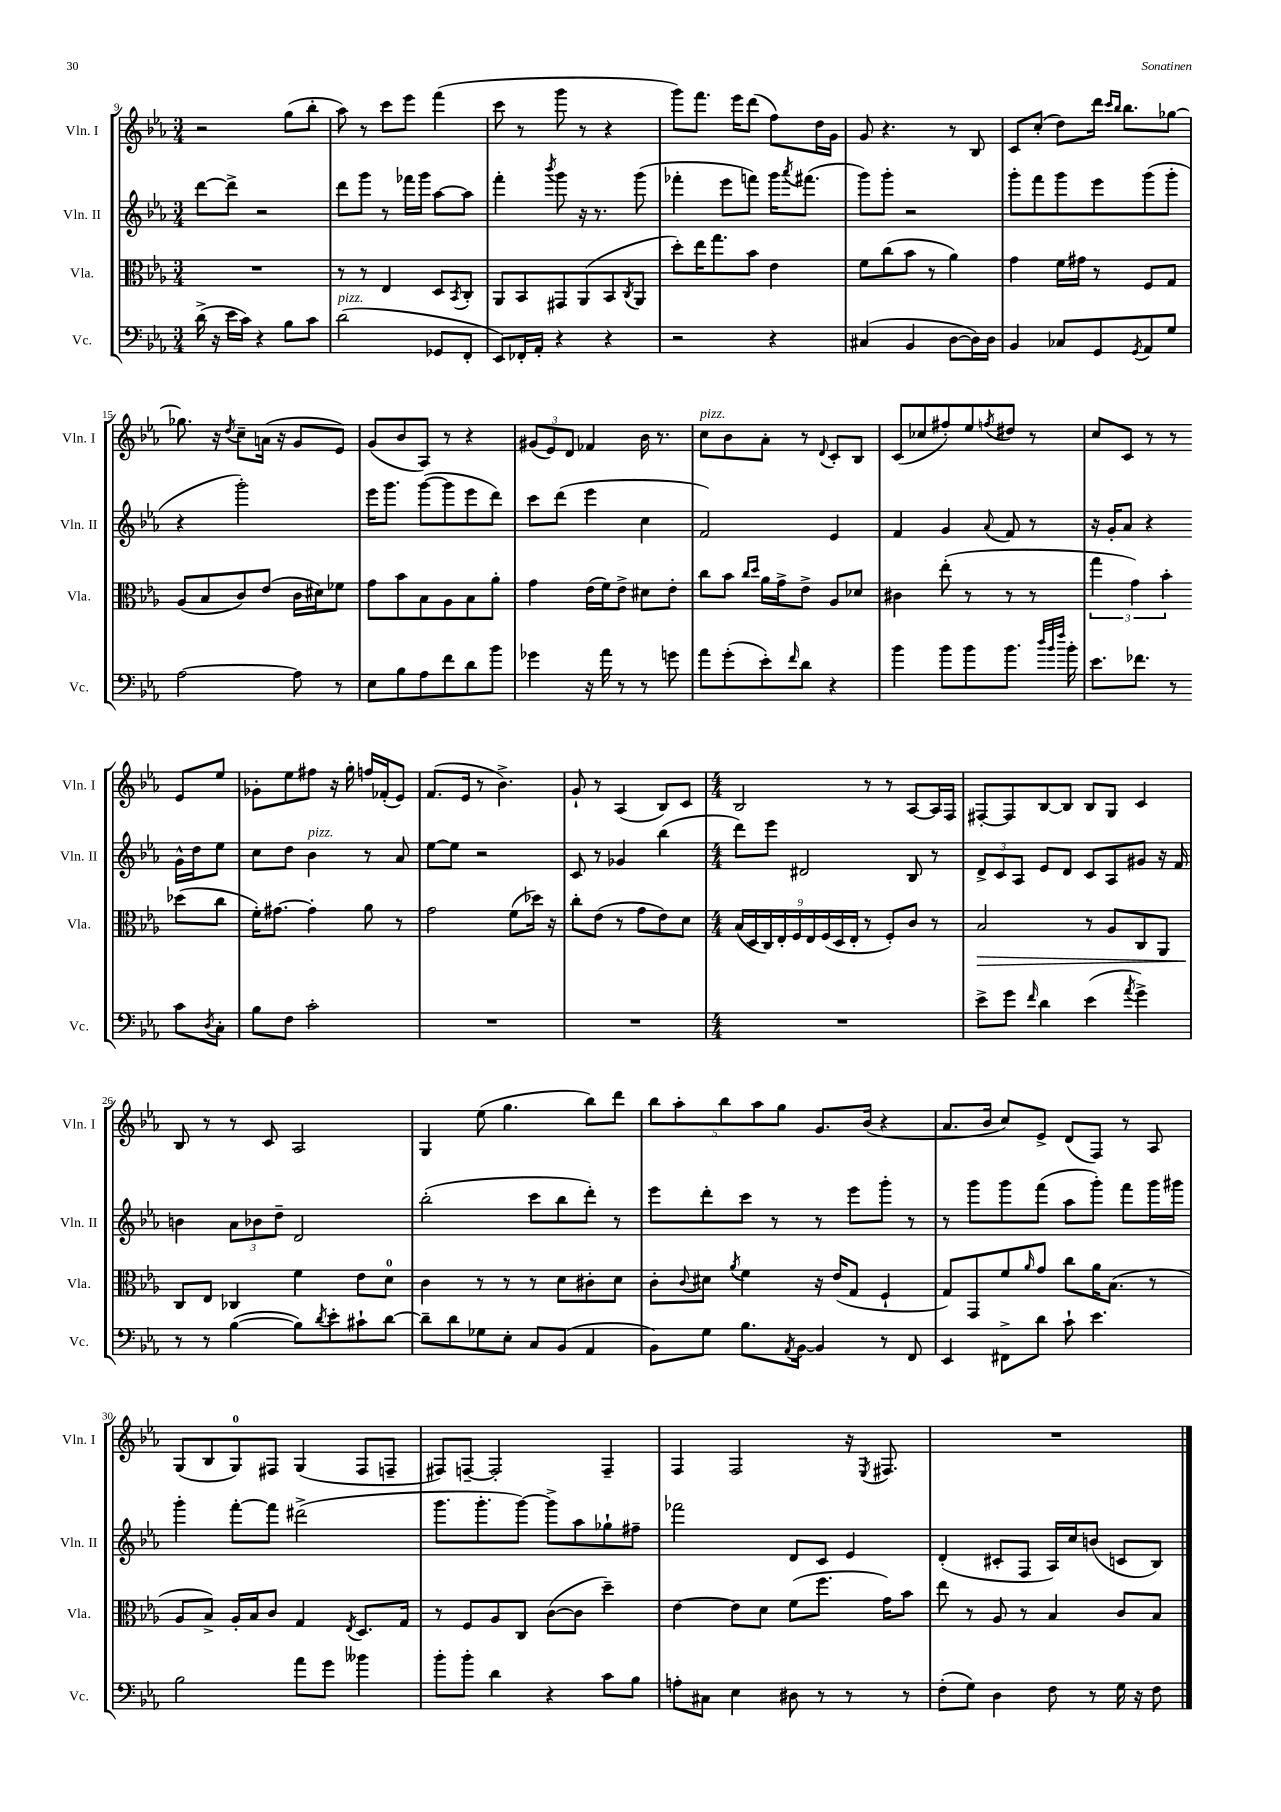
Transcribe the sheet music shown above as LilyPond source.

<<
\new StaffGroup <<
\new Staff = "s0" \with { instrumentName = "Vln. I" shortInstrumentName = "Vln. I" } {
    \clef treble \key ees \major \numericTimeSignature \time 3/4
    r2 g''8( bes''8-. |
    aes''8) r8 c'''8 ees'''8 f'''4( |
    c'''8 r8 g'''8 r8 r4 |
    g'''8) f'''8. ees'''16 d'''8( f''8) d''16 g'16 |
    g'8 r4. r8 bes8 |
    c'8 c''8-.( d''8) d'''16 \grace { c'''16 bes''16 } bes''8. ges''8~ |
    ges''8. r16 \acciaccatura { d''8 } c''8-- a'16( r16 g'8 ees'8) |
    g'8( bes'8 aes8) r8 r4 |
    \tuplet 3/2 { gis'8( ees'8) d'8 } fes'4 bes'16 r8. |
    c''8^\markup { \italic "pizz." } bes'8 aes'8-. r8 \appoggiatura { d'8 } c'8-. bes8 |
    c'8( ces''8 fis''8-.) ees''8 \acciaccatura { f''8 } dis''8 r8 |
    c''8 c'8 r8 r8 ees'8 ees''8 |
    ges'8-. ees''8 fis''8 r16 g''16-. f''16 fes'16-.( ees'8) |
    f'8.( ees'16 r8 bes'4.->) |
    g'8-! r8 aes4( bes8) c'8 |
    \numericTimeSignature \time 4/4 bes2 r8 r8 aes8~ aes16 f16 |
    fis8~-. fis8 bes8~ bes8 bes8 g8 c'4 |
    bes8 r8 r8 c'8 aes2 |
    g4 ees''8( g''4. bes''8) d'''8 |
    \tuplet 5/4 { bes''8 aes''8-. bes''8 aes''8 g''8 } g'8. bes'16( r4 |
    aes'8. bes'16 c''8) ees'8-> d'8( f8) r8 aes8 |
    g8( bes8 g8-0) fis8 g4( fis8 f8-- |
    fis8) f8~-- f2-. f4-- |
    f4 f2 r16 \acciaccatura { ees8 } fis8. |
    R1 \bar "|." |
}
\new Staff = "s1" \with { instrumentName = "Vln. II" shortInstrumentName = "Vln. II" } {
    \clef treble \key ees \major \numericTimeSignature \time 3/4
    d'''8~ d'''8-> r2 |
    d'''8 g'''8 r8 fes'''16 g'''16 aes''8~ aes''8 |
    f'''4-. \acciaccatura { bes'''8 } g'''8 r16 r8. g'''8( |
    fes'''4-. ees'''8 f'''8) g'''16 \acciaccatura { aes'''8 } fis'''8.( |
    g'''8) g'''8-. r2 |
    g'''8-. f'''8 g'''8 ees'''8 g'''8( g'''8-. |
    r4 g'''2-.) |
    ees'''16 g'''8. g'''8~( g'''8 ees'''8 d'''8) |
    c'''8 d'''8( ees'''4 c''4 |
    f'2) ees'4 |
    f'4 g'4 \appoggiatura { aes'8 } f'8 r8 |
    r16 g'16-. aes'8 r4 g'16-^ d''16 ees''8 |
    c''8 d''8 bes'4^\markup { \italic "pizz." } r8 aes'8 |
    ees''8~ ees''8 r2 |
    c'8 r8 ges'4 bes''4( |
    \numericTimeSignature \time 4/4 d'''8) ees'''8 dis'2 bes8 r8 |
    \tuplet 3/2 { d'8-> c'8 aes8 } ees'8 d'8 c'8 aes8 gis'8 r16 f'16 |
    b'4 \tuplet 3/2 { aes'8 bes'8 d''8-- } d'2 |
    bes''2-.( c'''8 bes''8 d'''8-.) r8 |
    ees'''8 d'''8-. c'''8 r8 r8 ees'''8 g'''8-. r8 |
    r8 g'''8 g'''8 f'''8( aes''8 g'''8-.) f'''8 g'''16 gis'''16 |
    g'''4-. f'''8~-. f'''8 dis'''2->( |
    g'''8. g'''8.-. g'''8~) g'''8-> aes''8 ges''8-! fis''8-- |
    fes'''2 d'8 c'8 ees'4 |
    d'4-.( cis'8-. f8 aes16) c''16 b'8( c'8 bes8) \bar "|." |
}
\new Staff = "s2" \with { instrumentName = "Vla." shortInstrumentName = "Vla." } {
    \clef alto \key ees \major \numericTimeSignature \time 3/4
    R2. |
    r8 r8 ees4 d8 \acciaccatura { bes,8 } c8-. |
    aes,8 bes,8 gis,8 aes,8( bes,8 \acciaccatura { c8 } aes,8 |
    d''8-.) ees''16 g''8. bes'8 ees'4 |
    f'8 c''8( bes'8 r8 aes'4) |
    g'4 f'16 gis'16 r8 f8 g8 |
    aes8( bes8 c'8) ees'8( c'16 dis'16) fes'8 |
    g'8 bes'8 bes8 aes8 bes8 aes'8-. |
    g'4 ees'16( f'16) ees'8-> dis'8 ees'8-. |
    c''8 bes'8 \grace { c''16 d''16 } aes'16 g'16-> ees'8-> aes8 des'8 |
    cis'4 ees''8-.( r8 r8 r8 |
    \tuplet 3/2 { g''4 g'4) bes'4-. } des''8( c''8 |
    f'16-.) gis'8.~ gis'4-. aes'8 r8 |
    g'2 f'8( des''16) r16 |
    c''8-. ees'8( r8 g'8 ees'8) d'8 |
    \numericTimeSignature \time 4/4 \tuplet 9/8 { bes16( d16 c16) ees16-. f16 ees16 f16( d16 ees16-. } r8 f8-.) c'8 r8 |
    bes2\> r8 aes8 c8 aes,8 |
    c8\! ees8 ces4 f'4 ees'8 d'8-0 |
    c'4 r8 r8 r8 d'8 cis'8-. d'8 |
    c'8-. \appoggiatura { c'8 } dis'8 \acciaccatura { aes'8 } f'4 r16 ees'16( g8 f4-! |
    g8) g,8 f'8 \grace { aes'16 } g'8 c''8 aes'16 bes8.( r8 |
    aes8 bes8->) aes16-. bes16 c'8 g4 \acciaccatura { ees8 } d8. g16 |
    r8 f8 aes8 c8 c'8~( c'8 d''4--) |
    ees'4~ ees'8 d'8 f'8( f''8. g'16) bes'8 |
    ees''8 r8 aes8 r8 bes4 c'8 bes8 \bar "|." |
}
\new Staff = "s3" \with { instrumentName = "Vc." shortInstrumentName = "Vc." } {
    \clef bass \key ees \major \numericTimeSignature \time 3/4
    d'16->( r16 ees'16 c'16) r4 bes8 c'8 |
    d'2^\markup { \italic "pizz." }( ges,8 f,8-. |
    ees,8) fes,16-. aes,16-. r4 r4 |
    r2 r4 |
    cis4( bes,4 d8~ d16) d16 |
    bes,4 ces8 g,8 \acciaccatura { g,8 } aes,8 g8 |
    aes2~ aes8 r8 |
    ees8 bes8 aes8 f'8 d'8 bes'8 |
    ges'4 r16 aes'16 r8 r8 g'8 |
    aes'8 g'8-.( ees'8-.) \grace { f'16 } d'8 r4 |
    bes'4 bes'8 bes'8 bes'8. \grace { d''32 bes'32 f''32 } bes'16-. |
    ees'8. fes'8. r8 c'8 \acciaccatura { d8 } c8-. |
    bes8 f8 c'2-. |
    R2. |
    R2. |
    \numericTimeSignature \time 4/4 R1 |
    ees'8-> g'8 \grace { f'16 } d'4 ees'4( \acciaccatura { aes'8 } g'4->) |
    r8 r8 bes4~( bes8) \acciaccatura { d'8 } ees'8-. cis'8-! d'8~ |
    d'8-- d'8 ges8 ees8-. c8 bes,8( aes,4 |
    bes,8) g8 bes8. \acciaccatura { aes,8 } bes,16~ bes,4 r8 f,8 |
    ees,4 fis,8-> d'8 c'8-! ees'4. |
    bes2 aes'8 g'8 beses'4 |
    bes'8-. bes'8-. d'4 r4 c'8 bes8 |
    a8-. cis8 ees4 dis8 r8 r8 r8 |
    f8-.( g8) d4 f8 r8 g16 r16 f8 \bar "|." |
}
>>
>>
\layout { \context { \Score currentBarNumber = #9 } }
